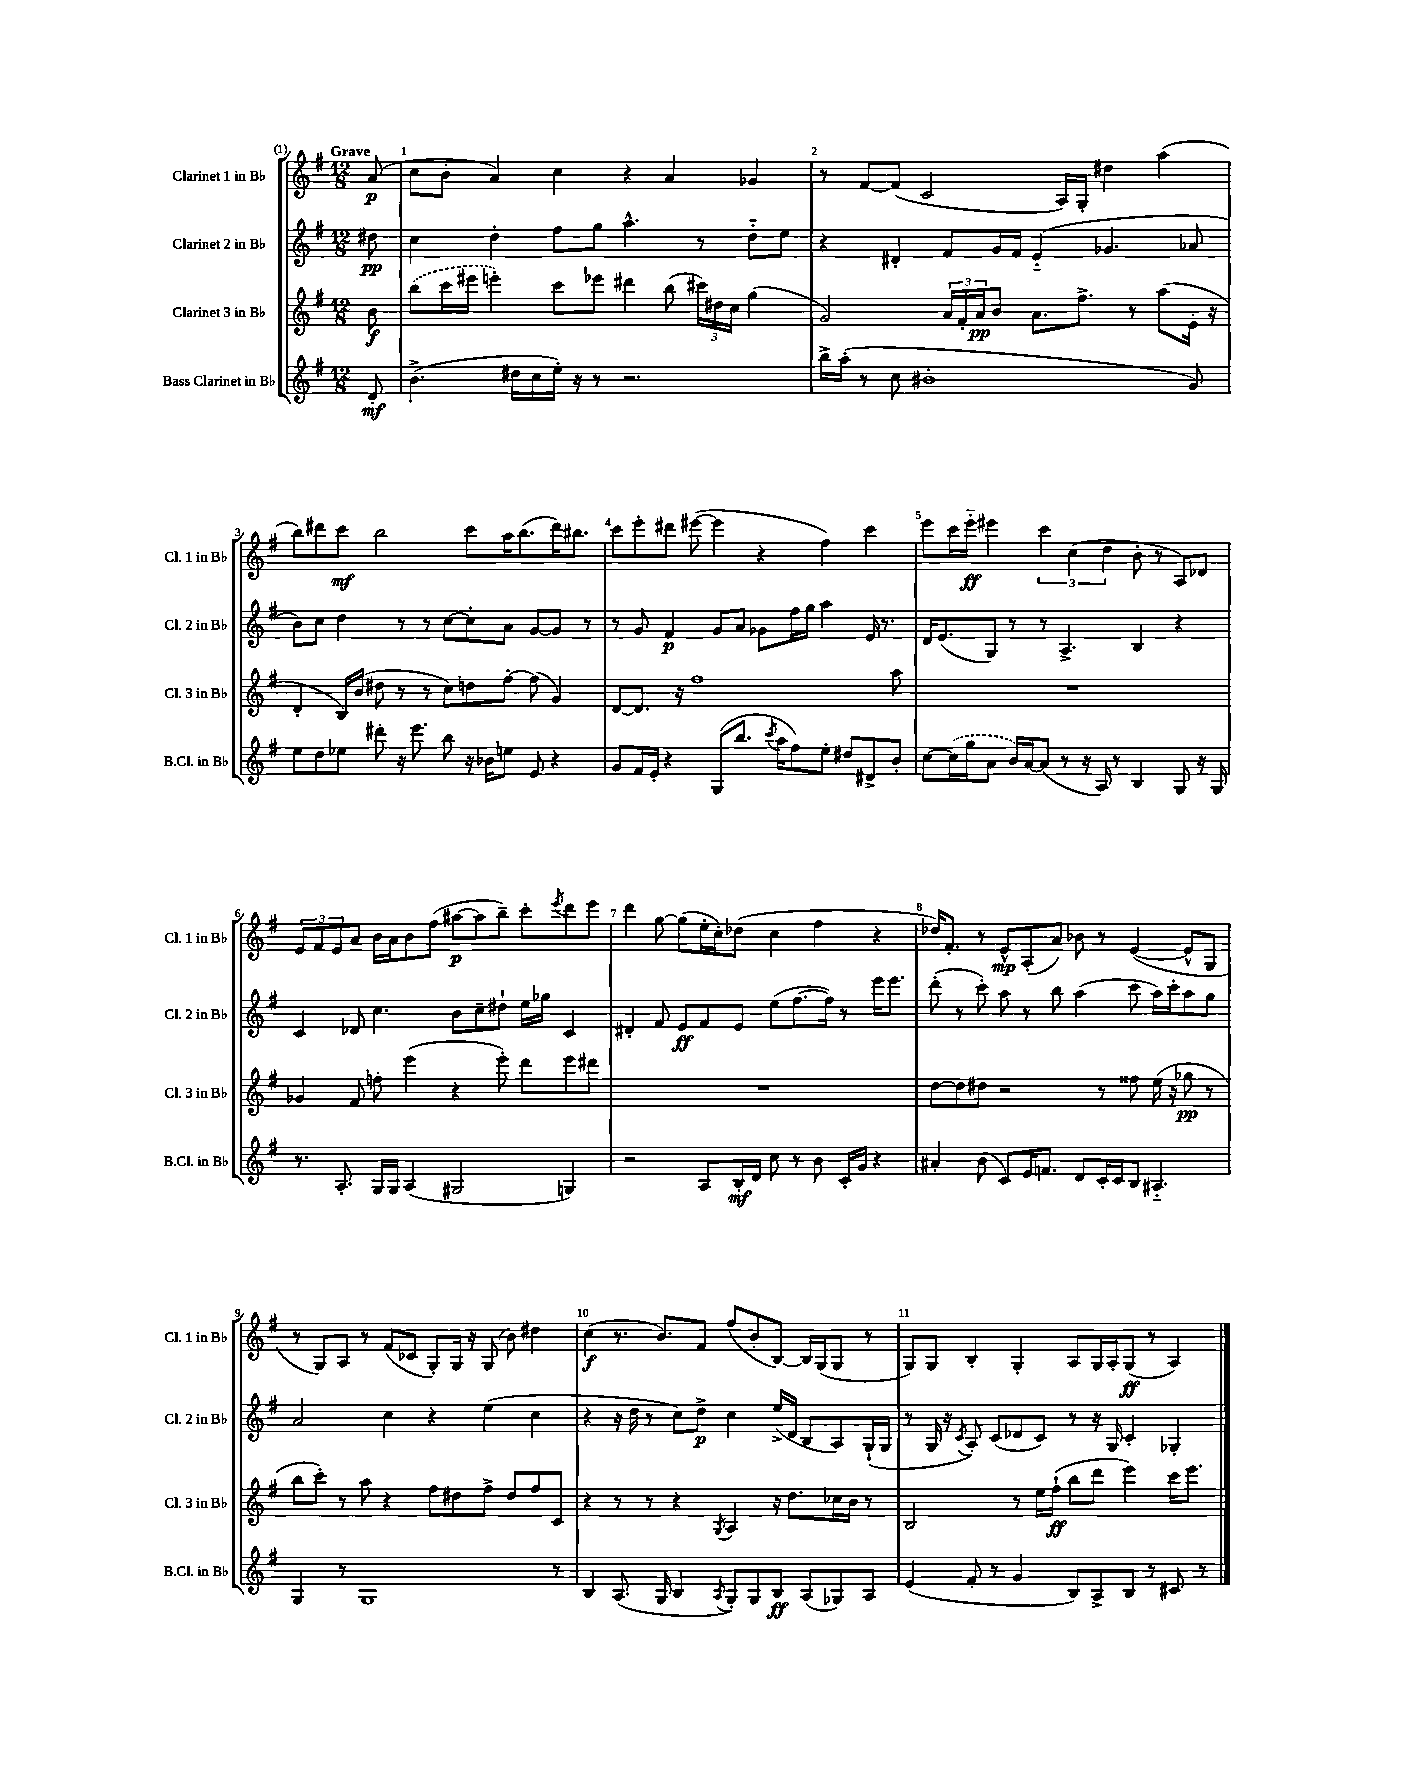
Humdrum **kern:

**kern	**dynam	**kern	**dynam	**kern	**dynam	**kern	**dynam
*part4	*part4	*part3	*part3	*part2	*part2	*part1	*part1
*staff4	*staff4	*staff3	*staff3	*staff2	*staff2	*staff1	*staff1
*I"Bass Clarinet in B♭	*	*I"Clarinet 3 in B♭	*	*I"Clarinet 2 in B♭	*	*I"Clarinet 1 in B♭	*
*I'B.Cl. in B♭	*	*I'Cl. 3 in B♭	*	*I'Cl. 2 in B♭	*	*I'Cl. 1 in B♭	*
*clefG2	*	*clefG2	*	*clefG2	*	*clefG2	*
*k[f#]	*	*k[f#]	*	*k[f#]	*	*k[f#]	*
*M12/8	*	*M12/8	*	*M12/8	*	*M12/8	*
=	=	=	=	=	=	=	=
!	!	!	!	!	!	!LO:TX:a:B:t=Grave	!
8d'/	mf	8b\	f	8dd#X\	pp	(8a/	p
=1	=1	=1	=1	=1	=1	=1	=1
(4.b^\	.	(8bb\L	.	4cc\	.	8cc\L	.
.	.	16ccc\L	.	.	.	8b'\J	.
.	.	16eee#X\JJ	.	.	.	.	.
.	.	4eeen'\)	.	4dd'\	.	4a/)	.
16dd#X\LL	.	.	.	.	.	.	.
16cc\	.	.	.	.	.	.	.
16ee'\JJ)	.	8ccc\L	.	8ff#\L	.	4cc\	.
16r	.	.	.	.	.	.	.
8r	.	8eee-X\J	.	8gg\J	.	.	.
2.r	.	4ddd#X\	.	4.aa^^\	.	4r	.
.	.	(8bb\	.	.	.	4a/	.
.	.	24ccc#X\LL)	.	8r	.	.	.
.	.	24dd#X\	.	.	.	.	.
.	.	24cc\JJ	.	.	.	.	.
.	.	(4gg\	.	8dd\L	.	4g-X/	.
.	.	.	.	8ee\J	.	.	.
=2	=2	=2	=2	=2	=2	=2	=2
16bb^\LL	.	2g/)	.	4r	.	8r	.
(16aa'\JJ	.	.	.	.	.	.	.
8r	.	.	.	.	.	[8f#/L	.
8cc\	.	.	.	4d#X'/	.	(8f#/J]	.
1b#X'	.	.	.	.	.	2c/	.
.	.	24a/LL	.	8f#/L	.	.	.
.	.	24f#'/	.	.	.	.	.
.	.	24a/J	pp	.	.	.	.
.	.	8b/J	.	16g/L	.	.	.
.	.	.	.	16f#/JJ	.	.	.
.	.	8.a\L	.	(4e/	.	.	.
.	.	.	.	.	.	16A/LL)	.
.	.	8.ff#^\J	.	.	.	16G'/JJ	.
.	.	.	.	4.g-X/	.	4dd#X\	.
.	.	8r	.	.	.	.	.
.	.	(8aa\L	.	.	.	(4aa\	.
8g/)	.	16e'\Jk	.	8a-X/	.	.	.
.	.	16r	.	.	.	.	.
!!LO:LB:g=z
=3	=3	=3	=3	=3	=3	=3	=3
8ee\L	.	4d'/	.	8b\L)	.	8bb\L)	.
8dd\	.	.	.	8cc\J	.	8ddd#X\	.
8ee-X\J	.	16B/LL)	.	4dd\	.	8ccc\J	mf
.	.	(16b/JJ	.	.	.	.	.
8ddd#X'\	.	8dd#X\	.	.	.	2bb\	.
16r	.	8r	.	8r	.	.	.
8.eee\	.	.	.	.	.	.	.
.	.	8r	.	8r	.	.	.
8bb\	.	8cc\L)	.	[8cc\L	.	.	.
16r	.	8ddn\	.	8cc'\]	.	8ccc\L	.
16b-X\KL	.	.	.	.	.	.	.
8een\J	.	[8ff#'\J	.	8a\J	.	16aa\K	.
.	.	.	.	.	.	(8.bb\	.
8e/	.	(8ff#\]	.	[8g/L	.	.	.
4r	.	4g/)	.	8g/J]	.	16ddd#\K)	.
.	.	.	.	.	.	8.bb#X\J	.
.	.	.	.	8r	.	.	.
=4	=4	=4	=4	=4	=4	=4	=4
8g/L	.	[8d/L	.	8r	.	8ccc\L	.
16f#/L	.	8.d/J]	.	8g/	.	8eee'\	.
16e'/JJ	.	.	.	.	.	.	.
4r	.	.	.	4f#/	p	8ddd#X\J	.
.	.	16r	.	.	.	.	.
.	.	1ff#	.	.	.	([8eee#X\	.
(8G/L	.	.	.	8g/L	.	4eee#\]	.
8.bb/J	.	.	.	8a/J	.	.	.
.	.	.	.	8g-X\L	.	4r	.
8qccc/	.	.	.	.	.	.	.
16aa\KL	.	.	.	.	.	.	.
8ff#\)	.	.	.	16ff#\L	.	.	.
.	.	.	.	16gg\JJ	.	.	.
8ee'\J	.	.	.	4aa\	.	4ff#\)	.
8dd#X/L	.	.	.	.	.	.	.
8d#X^/	.	.	.	16e/	.	4ccc\	.
.	.	.	.	8.r	.	.	.
8b'/J	.	8aa\	.	.	.	.	.
=5	=5	=5	=5	=5	=5	=5	=5
[8cc\L	.	1.r	.	16d/KL	.	8eee\L	.
.	.	.	.	(8.e/	.	.	.
(16cc\L]	.	.	.	.	.	16ccc\L	.
16gg\J	.	.	.	.	.	16eee\JJ	ff
8a\J	.	.	.	8G/J)	.	4eee#X\	.
16b/LL)	.	.	.	8r	.	.	.
[16a/J	.	.	.	.	.	.	.
(8a/J]	.	.	.	8r	.	6ccc\	.
8r	.	.	.	4.A^/	.	.	.
.	.	.	.	.	.	(6cc\	.
16r	.	.	.	.	.	.	.
16A/)	.	.	.	.	.	.	.
.	.	.	.	.	.	6dd\	.
8r	.	.	.	.	.	.	.
4B/	.	.	.	4B/	.	8b'\	.
.	.	.	.	.	.	8r	.
8G/	.	.	.	4r	.	8A/L)	.
16r	.	.	.	.	.	8d-X/J	.
16G/	.	.	.	.	.	.	.
!!LO:LB:g=z
=6	=6	=6	=6	=6	=6	=6	=6
8.r	.	4g-X/	.	4c/	.	12e/L	.
.	.	.	.	.	.	12f#/	.
.	.	.	.	.	.	12e/	.
8.A'/	.	.	.	.	.	.	.
.	.	8f#/	.	8d-X/	.	8a/J	.
16G/LL	.	8ffn'\	.	4.cc\	.	16b\LL	.
16G/JJ	.	.	.	.	.	16a\J	.
(4A/	.	(4eee\	.	.	.	8b\	.
.	.	.	.	.	.	(8ff#\J	.
2G#X/	.	4r	.	8b\L	.	[8aa#X\L	p
.	.	.	.	8cc~\	.	8aa#\]	.
.	.	8eee'\)	.	8dd#X`\J	.	8bb~\J)	.
.	.	8ddd\L	.	16ee\LL	.	8ccc'\L	.
.	.	.	.	16gg-X\JJ	.	.	.
.	.	.	.	.	.	8qeee/	.
4Gn/)	.	8eee\	.	4c/	.	8ddd\	.
.	.	8ddd#X\J	.	.	.	8eee\J	.
=7	=7	=7	=7	=7	=7	=7	=7
2r	.	1.r	.	4d#X'/	.	4ddd\	.
.	.	.	.	8f#/	.	[8gg\	.
.	.	.	.	8e/L	ff	(8gg\L]	.
8A/L	.	.	.	8f#/	.	16ee'\L	.
.	.	.	.	.	.	16cc'\J)	.
16B'/L	mf	.	.	8e/J	.	(8dd-X\J	.
16d/JJ	.	.	.	.	.	.	.
8cc\	.	.	.	(8ee\L	.	4cc\	.
8r	.	.	.	[8.ff#\	.	.	.
8b\	.	.	.	.	.	4ff#\	.
.	.	.	.	16ff#\Jk])	.	.	.
16c'/LL	.	.	.	8r	.	.	.
16g/JJ	.	.	.	.	.	.	.
4r	.	.	.	16eee\KL	.	4r	.
.	.	.	.	8.eee\J	.	.	.
=8	=8	=8	=8	=8	=8	=8	=8
4a#X'/	.	[8dd\L	.	(8ddd'\	.	16dd-X/KL)	.
.	.	.	.	.	.	8.f#'/J	.
.	.	8dd\]	.	8r	.	.	.
(8b\	.	8dd#X\J	.	8ccc'\)	.	8r	.
8c/L)	.	2r	.	8aa\	.	8e^^/L	mp
16e/K	.	.	.	8r	.	(8A'/	.
8.fn/J	.	.	.	.	.	.	.
.	.	.	.	8bb\	.	8a/J)	.
8d/L	.	.	.	(4aa\	.	8b-X\	.
16c'/L	.	8r	.	.	.	8r	.
16c/J	.	.	.	.	.	.	.
8B/J	.	8ff##X\	.	8ccc\	.	([4e/	.
4.A#X/	.	(16ee\	.	16aa\LL)	.	.	.
.	.	16r	.	16ccc'\J	.	.	.
.	.	8gg-X\	pp	8aa\	.	8e^^/L]	.
.	.	8r	.	8gg\J	.	8G/J	.
!!LO:LB:g=z
=9	=9	=9	=9	=9	=9	=9	=9
4G/	.	8bb\L	.	2a/	.	8r	.
.	.	8ccc'\J)	.	.	.	8G/L)	.
8r	.	8r	.	.	.	8A/J	.
1G	.	8aa\	.	.	.	8r	.
.	.	4r	.	4cc\	.	(8f#/L	.
.	.	.	.	.	.	8c-X/J	.
.	.	8ff#\L	.	4r	.	8G'/L)	.
.	.	8dd#X\	.	.	.	16G/Jk	.
.	.	.	.	.	.	16r	.
.	.	8ff#^\J	.	(4ee\	.	(8G/	.
.	.	8dd#/L	.	.	.	8b\)	.
.	.	8ff#/	.	4cc\	.	4dd#X\	.
8r	.	8c/J	.	.	.	.	.
=10	=10	=10	=10	=10	=10	=10	=10
4B/	.	4r	.	4r	.	(4cc\	f
(8.A/	.	8r	.	16r	.	8.r	.
.	.	.	.	16dd\	.	.	.
.	.	8r	.	8r	.	.	.
16G/	.	.	.	.	.	8.b/L)	.
4B/	.	4r	.	8cc\L)	.	.	.
.	.	.	.	8dd^\J	p	8f#/J	.
8qA/	.	8qG/	.	.	.	.	.
8G'/L)	.	4A/	.	4cc\	.	(8ff#/L	.
8G/	.	.	.	.	.	8b'/	.
8B/J	ff	16r	.	(16ee^/LL	.	[8B/J)	.
.	.	8.dd\L	.	16d/JJ	.	.	.
(8A/L	.	.	.	8B/L	.	16B/LL]	.
.	.	.	.	.	.	(16G/J	.
8G-X/)	.	16cc-X\L	.	8A/)	.	8G/J	.
.	.	16b\JJ	.	.	.	.	.
8A/J	.	8r	.	(16G`/L	.	8r	.
.	.	.	.	16G/JJ	.	.	.
=11	=11	=11	=11	=11	=11	=11	=11
(4e/	.	2B/	.	8r	.	8G/L)	.
.	.	.	.	16G/	.	8G/J	.
.	.	.	.	16r	.	.	.
.	.	.	.	8qc/	.	.	.
8f#'/	.	.	.	8A'/)	.	4B'/	.
8r	.	.	.	(8c/L	.	.	.
4g/	.	8r	.	8d-X/	.	4G'/	.
.	.	16ee\LL	.	8c/J)	.	.	.
.	.	(16ff#`\JJ	ff	.	.	.	.
8B/L)	.	8bb\L	.	8r	.	8A/L	.
8A^/	.	8ddd\J	.	16r	.	16G/L	.
.	.	.	.	16G/	.	16A'/J	.
8B/J	.	4eee\)	.	4c'/	.	(8G/J	ff
8r	.	.	.	.	.	8r	.
8c#X/	.	16ccc\KL	.	4G-X'/	.	4A/)	.
.	.	8.eee\J	.	.	.	.	.
8r	.	.	.	.	.	.	.
==	==	==	==	==	==	==	==
*-	*-	*-	*-	*-	*-	*-	*-
